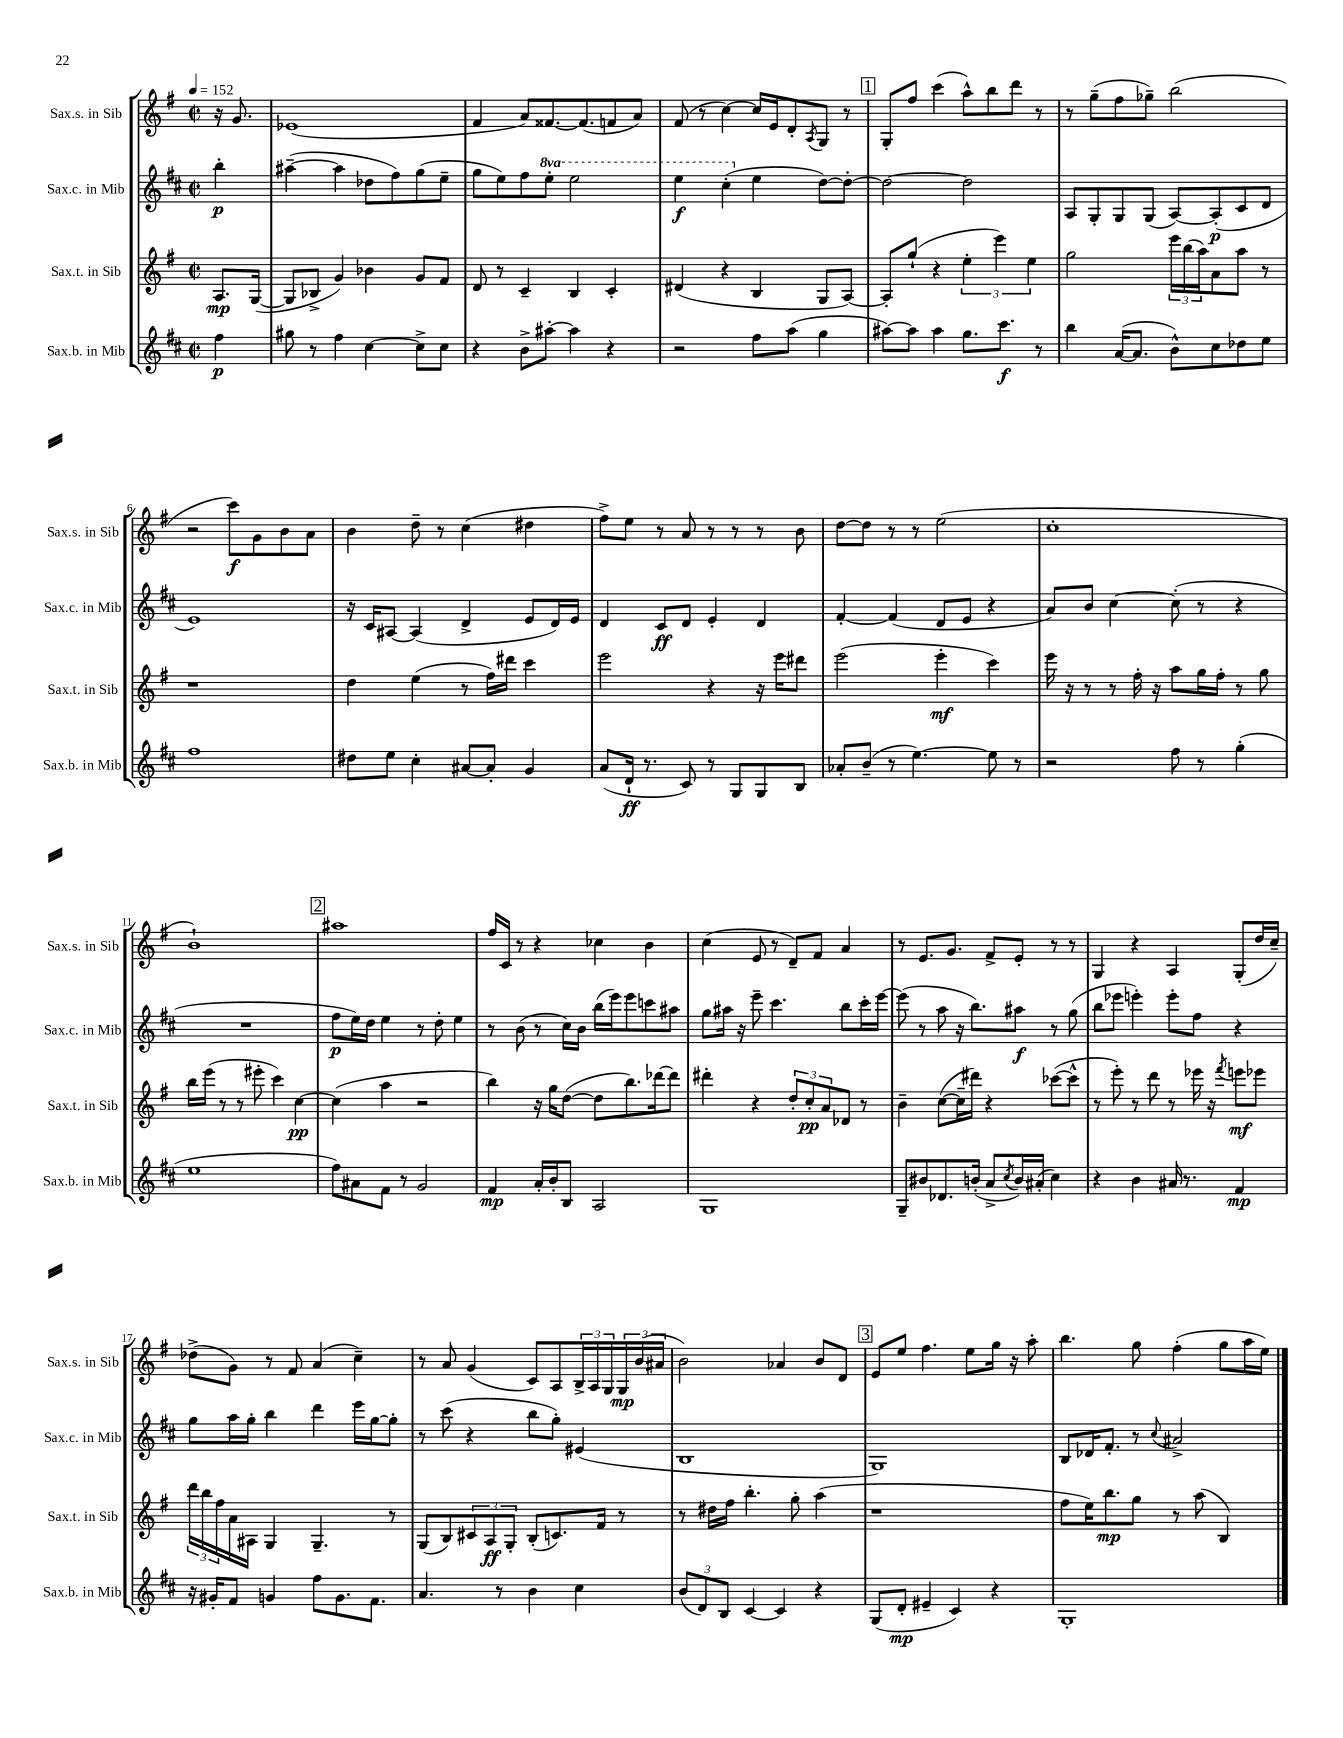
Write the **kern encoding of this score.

**kern	**dynam	**kern	**dynam	**kern	**dynam	**kern	**dynam
*part4	*part4	*part3	*part3	*part2	*part2	*part1	*part1
*staff4	*staff4	*staff3	*staff3	*staff2	*staff2	*staff1	*staff1
*I"Sax.b. in Mib	*	*I"Sax.t. in Sib	*	*I"Sax.c. in Mib	*	*I"Sax.s. in Sib	*
*I'Sax.b. in Mib	*	*I'Sax.t. in Sib	*	*I'Sax.c. in Mib	*	*I'Sax.s. in Sib	*
*clefG2	*	*clefG2	*	*clefG2	*	*clefG2	*
*k[f#c#]	*	*k[f#]	*	*k[f#c#]	*	*k[f#]	*
*M2/2	*	*M2/2	*	*M2/2	*	*M2/2	*
*met(c|)	*	*met(c|)	*	*met(c|)	*	*met(c|)	*
*MM152	*	*MM152	*	*MM152	*	*MM152	*
=	=	=	=	=	=	=	=
4ff#\	p	8.A/L	mp	4bb'\	p	16r	.
.	.	.	.	.	.	8.g/	.
.	.	([16G/Jk	.	.	.	.	.
=1	=1	=1	=1	=1	=1	=1	=1
8gg#X\	.	8G/L]	.	([4aa#X~\	.	(1e-X	.
8r	.	8B-X^/J	.	.	.	.	.
4ff#\	.	4g/)	.	4aa#\]	.	.	.
[4cc#\	.	4b-X\	.	8dd-X\L	.	.	.
.	.	.	.	8ff#\)	.	.	.
8cc#^\L]	.	8g/L	.	(8gg\	.	.	.
8cc#\J	.	8f#/J	.	8ee~\J	.	.	.
=2	=2	=2	=2	=2	=2	=2	=2
4r	.	8d/	.	8gg\L	.	4f#/	.
.	.	8r	.	8ee\)	.	.	.
8b^\L	.	4c~/	.	8ff#\	.	8a/L)	.
*	*	*	*	*8va	*	*	*
[8aa#X'\J	.	.	.	8eee'\J	.	[8.f##X/	.
4aa#\]	.	4B/	.	2eee\	.	.	.
.	.	.	.	.	.	(8.f##/]	.
4r	.	4c'/	.	.	.	8fn/	.
.	.	.	.	.	.	8a/J)	.
=3	=3	=3	=3	=3	=3	=3	=3
2r	.	(4d#X/	.	4eee\	f	(8f#/	.
.	.	.	.	.	.	8r	.
.	.	4r	.	(4ccc#'\	.	[4cc\)	.
*	*	*	*	*X8va	*	*	*
8ff#\L	.	4B/	.	4ee\	.	16cc/LL]	.
.	.	.	.	.	.	16e/J	.
(8aa\J	.	.	.	.	.	8d'/	.
.	.	.	.	.	.	8qA/	.
4gg\	.	8G/L	.	[8dd\L)	.	8G/J	.
.	.	[8A/J)	.	8dd'\J_	.	8r	.
!!LO:REH:place=s1:t=1
=4	=4	=4	=4	=4	=4	=4	=4
[8aa#X\L)	.	8A'/L]	.	2dd\_	.	8G'/L	.
8aa#\J]	.	(8gg`/J	.	.	.	8ff#/J	.
4aa#\	.	4r	.	.	.	(4ccc\	.
8.gg\L	.	6ee'\	.	2dd\]	.	8aa^^\L)	.
.	.	.	.	.	.	8bb\	.
.	.	6eee\)	.	.	.	.	.
8.ccc#\J	f	.	.	.	.	.	.
.	.	.	.	.	.	8ddd\J	.
.	.	6ee\	.	.	.	.	.
8r	.	.	.	.	.	8r	.
=5	=5	=5	=5	=5	=5	=5	=5
4bb\	.	2gg\	.	8A/L	.	8r	.
.	.	.	.	8G'/	.	(8gg~\L	.
([16a/KL	.	.	.	8G/	.	8ff#\	.
8.a/J]	.	.	.	.	.	.	.
.	.	.	.	(8G/J	.	8gg-X~\J)	.
8b^^\L)	.	24eee\LL	.	[8A/L)	.	(2bb\	.
.	.	(24bb\	.	.	.	.	.
.	.	24aa\J)	.	.	.	.	.
8cc#\	.	8a\	.	(8A'/]	p	.	.
8dd-X\	.	8aa\J	.	8c#/	.	.	.
8ee\J	.	8r	.	8d/J	.	.	.
!!LO:LB:g=z
=6	=6	=6	=6	=6	=6	=6	=6
1ff#	.	1r	.	1e)	.	2r	.
.	.	.	.	.	.	8ccc\L)	f
.	.	.	.	.	.	8g\	.
.	.	.	.	.	.	8b\	.
.	.	.	.	.	.	8a\J	.
=7	=7	=7	=7	=7	=7	=7	=7
8dd#X\L	.	4dd\	.	16r	.	4b\	.
.	.	.	.	16c#/KL	.	.	.
8ee\J	.	.	.	[8A#X/J	.	.	.
4cc#'\	.	(4ee\	.	(4A#/]	.	8dd~\	.
.	.	.	.	.	.	8r	.
[8a#X/L	.	8r	.	4d^/	.	(4cc\	.
8a#'/J]	.	16ff#\LL)	.	.	.	.	.
.	.	16ddd#X\JJ	.	.	.	.	.
4g/	.	4ccc\	.	8e/L	.	4dd#X\	.
.	.	.	.	16d/L)	.	.	.
.	.	.	.	16e/JJ	.	.	.
=8	=8	=8	=8	=8	=8	=8	=8
(8a/L	.	2eee\	.	4d/	.	8ff#^\L)	.
16d`/Jk	ff	.	.	.	.	8ee\J	.
8.r	.	.	.	.	.	.	.
.	.	.	.	8c#/L	ff	8r	.
8c#/)	.	.	.	8d/J	.	8a/	.
8r	.	4r	.	4e'/	.	8r	.
8G/L	.	.	.	.	.	8r	.
8G/	.	16r	.	4d/	.	8r	.
.	.	16eee\KL	.	.	.	.	.
8B/J	.	8ddd#X\J	.	.	.	8b\	.
=9	=9	=9	=9	=9	=9	=9	=9
8a-X'/L	.	(2eee\	.	[4f#'/	.	[8dd\L	.
(8b~/J	.	.	.	.	.	8dd\J]	.
8r	.	.	.	(4f#/]	.	8r	.
[4.ee\)	.	.	.	.	.	8r	.
.	.	4eee'\	mf	8d/L	.	(2ee\	.
.	.	.	.	8e/J	.	.	.
8ee\]	.	4ccc\)	.	4r	.	.	.
8r	.	.	.	.	.	.	.
=10	=10	=10	=10	=10	=10	=10	=10
2r	.	16eee\	.	8a/L)	.	1cc'	.
.	.	16r	.	.	.	.	.
.	.	8r	.	8b/J	.	.	.
.	.	8r	.	[4cc#\	.	.	.
.	.	16ff#'\	.	.	.	.	.
.	.	16r	.	.	.	.	.
8ff#\	.	8aa\L	.	(8cc#'\]	.	.	.
8r	.	16gg\L	.	8r	.	.	.
.	.	16ff#'\JJ	.	.	.	.	.
(4gg'\	.	8r	.	4r	.	.	.
.	.	8gg\	.	.	.	.	.
!!LO:LB:g=z
=11	=11	=11	=11	=11	=11	=11	=11
1ee	.	16bb\LL	.	1r	.	1b`)	.
.	.	(16eee\JJ	.	.	.	.	.
.	.	8r	.	.	.	.	.
.	.	8r	.	.	.	.	.
.	.	8eee#X'\	.	.	.	.	.
.	.	4ccc\)	.	.	.	.	.
.	.	[4cc\	pp	.	.	.	.
!!LO:REH:place=s1:t=2
=12	=12	=12	=12	=12	=12	=12	=12
8ff#\L)	.	(4cc\]	.	8ff#\L	p	1aa#X	.
8a#X\	.	.	.	16ee\L)	.	.	.
.	.	.	.	16dd\JJ	.	.	.
8f#\J	.	4aa\	.	4ee\	.	.	.
8r	.	.	.	.	.	.	.
2g/	.	2r	.	8r	.	.	.
.	.	.	.	8dd'\	.	.	.
.	.	.	.	4ee\	.	.	.
=13	=13	=13	=13	=13	=13	=13	=13
4f#/	mp	4bb\)	.	8r	.	16ff#/LL	.
.	.	.	.	.	.	16c/JJ	.
.	.	.	.	(8b\	.	8r	.
16a'/LL	.	16r	.	8r	.	4r	.
16b'/J	.	16gg\KL	.	.	.	.	.
8B/J	.	([8dd\J	.	16cc#\LL)	.	.	.
.	.	.	.	16b\JJ	.	.	.
2A/	.	8dd\L]	.	(16bb\LL	.	4cc-X\	.
.	.	.	.	16eee\J)	.	.	.
.	.	8.bb\)	.	8eee\	.	.	.
.	.	.	.	8cccn\	.	4b\	.
.	.	[16ddd-X\k	.	.	.	.	.
.	.	8ddd-\J]	.	8aa#X\J	.	.	.
=14	=14	=14	=14	=14	=14	=14	=14
1G	.	4ddd#X'\	.	8gg\L	.	(4cc\	.
.	.	.	.	16aa#X\Jk	.	.	.
.	.	.	.	16r	.	.	.
.	.	4r	.	8eee~\	.	8e/	.
.	.	.	.	4.ccc#\	.	8r	.
.	.	12dd'/L	.	.	.	8d~/L)	.
.	.	12cc'/	pp	.	.	.	.
.	.	.	.	.	.	8f#/J	.
.	.	12a/	.	.	.	.	.
.	.	8d-X/J	.	8bb\L	.	4a/	.
.	.	8r	.	16ccc#'\L	.	.	.
.	.	.	.	[16eee\JJ	.	.	.
=15	=15	=15	=15	=15	=15	=15	=15
8G~/L	.	4b~\	.	(8eee\]	.	8r	.
8b#X/	.	.	.	8r	.	8.e/L	.
8.d-X/	.	([8cc\L	.	8aa\	.	.	.
.	.	.	.	.	.	8.g/J	.
.	.	16cc~\L]	.	16r	.	.	.
(16bn'/Jk	.	16ddd#X\JJ)	.	8.bb\L)	.	.	.
8a^/L	.	4r	.	.	.	8f#^/L	.
8qcc#/	.	.	.	.	.	.	.
16b/L)	.	.	.	8aa#X\J	f	8e'/J	.
(16a#X'/JJ	.	.	.	.	.	.	.
4cc#\)	.	([8ccc-X\L	.	8r	.	8r	.
.	.	8ccc-^^\J]	.	(8gg\	.	8r	.
=16	=16	=16	=16	=16	=16	=16	=16
4r	.	8r	.	8bb\L	.	4G/	.
.	.	8eee'\)	.	8eee-X\J	.	.	.
4b\	.	8r	.	4eeen'\)	.	4r	.
.	.	8ddd\	.	.	.	.	.
16a#X/	.	8r	.	8eee'\L	.	4A/	.
8.r	.	.	.	.	.	.	.
.	.	16eee-X\	.	8ff#\J	.	.	.
.	.	16r	.	.	.	.	.
.	.	8qfff#/	.	.	.	.	.
4f#/	mp	8eeen\L	mf	4r	.	(8G'/L	.
.	.	8eee-X\J	.	.	.	16dd/L	.
.	.	.	.	.	.	16cc~/JJ)	.
!!LO:LB:g=z
=17	=17	=17	=17	=17	=17	=17	=17
16r	.	24ddd\LL	.	8gg\L	.	(8dd-X^\L	.
.	.	24bb\	.	.	.	.	.
16g#X'/KL	.	.	.	.	.	.	.
.	.	24ff#\	.	.	.	.	.
8f#/J	.	16a\	.	16aa\L	.	8g\J)	.
.	.	16A#X\JJ	.	16gg'\JJ	.	.	.
4gn/	.	4G/	.	4bb\	.	8r	.
.	.	.	.	.	.	8f#/	.
8ff#\L	.	4.G~/	.	4ddd\	.	(4a/	.
8.g\	.	.	.	.	.	.	.
.	.	.	.	16eee\LL	.	4cc~\)	.
8.f#\J	.	.	.	[16gg\J	.	.	.
.	.	8r	.	8gg'\J]	.	.	.
=18	=18	=18	=18	=18	=18	=18	=18
4.a/	.	(8G/L	.	8r	.	8r	.
.	.	8B/)	.	(8ccc#\	.	8a/	.
.	.	12c#X/	.	4r	.	(4g/	.
.	.	12A/	ff	.	.	.	.
8r	.	.	.	.	.	.	.
.	.	12G'/J	.	.	.	.	.
4b\	.	(8B'/L	.	8bb\L	.	8c/L)	.
.	.	8.cn/)	.	8gg'\J)	.	8A/	.
4cc#\	.	.	.	(4e#X/	.	24B^/L	.
.	.	.	.	.	.	24A/	.
.	.	16f#/Jk	.	.	.	.	.
.	.	.	.	.	.	24G/	.
.	.	8r	.	.	.	24G/	mp
.	.	.	.	.	.	(24b/	.
.	.	.	.	.	.	24a#X/JJ	.
=19	=19	=19	=19	=19	=19	=19	=19
(12b/L	.	8r	.	1B	.	2b\)	.
12d/)	.	.	.	.	.	.	.
.	.	16dd#X\LL	.	.	.	.	.
12B/J	.	.	.	.	.	.	.
.	.	16ff#\JJ	.	.	.	.	.
[4c#/	.	4.bb'\	.	.	.	.	.
4c#/]	.	.	.	.	.	4a-X/	.
.	.	8gg'\	.	.	.	.	.
4r	.	(4aa\	.	.	.	8b/L	.
.	.	.	.	.	.	8d/J	.
!!LO:REH:place=s1:t=3
=20	=20	=20	=20	=20	=20	=20	=20
(8G/L	.	1r	.	1G)	.	8e/L	.
8d'/J	mp	.	.	.	.	8ee/J	.
4e#X~/	.	.	.	.	.	4.ff#\	.
4c#/)	.	.	.	.	.	.	.
.	.	.	.	.	.	8ee\L	.
4r	.	.	.	.	.	16gg\Jk	.
.	.	.	.	.	.	16r	.
.	.	.	.	.	.	8aa'\	.
=21	=21	=21	=21	=21	=21	=21	=21
1G'	.	8ff#\L	.	8B/L	.	4.bb\	.
.	.	16ee\K)	.	16d-X/K	.	.	.
.	.	8.bb\	mp	8.f#'/J	.	.	.
.	.	8gg\J	.	8r	.	8gg\	.
.	.	.	.	8qqcc#/	.	.	.
.	.	8r	.	2a#X^/	.	(4ff#'\	.
.	.	(8aa\	.	.	.	.	.
.	.	4B/)	.	.	.	8gg\L	.
.	.	.	.	.	.	16aa\L	.
.	.	.	.	.	.	16ee\JJ)	.
==	==	==	==	==	==	==	==
*-	*-	*-	*-	*-	*-	*-	*-
